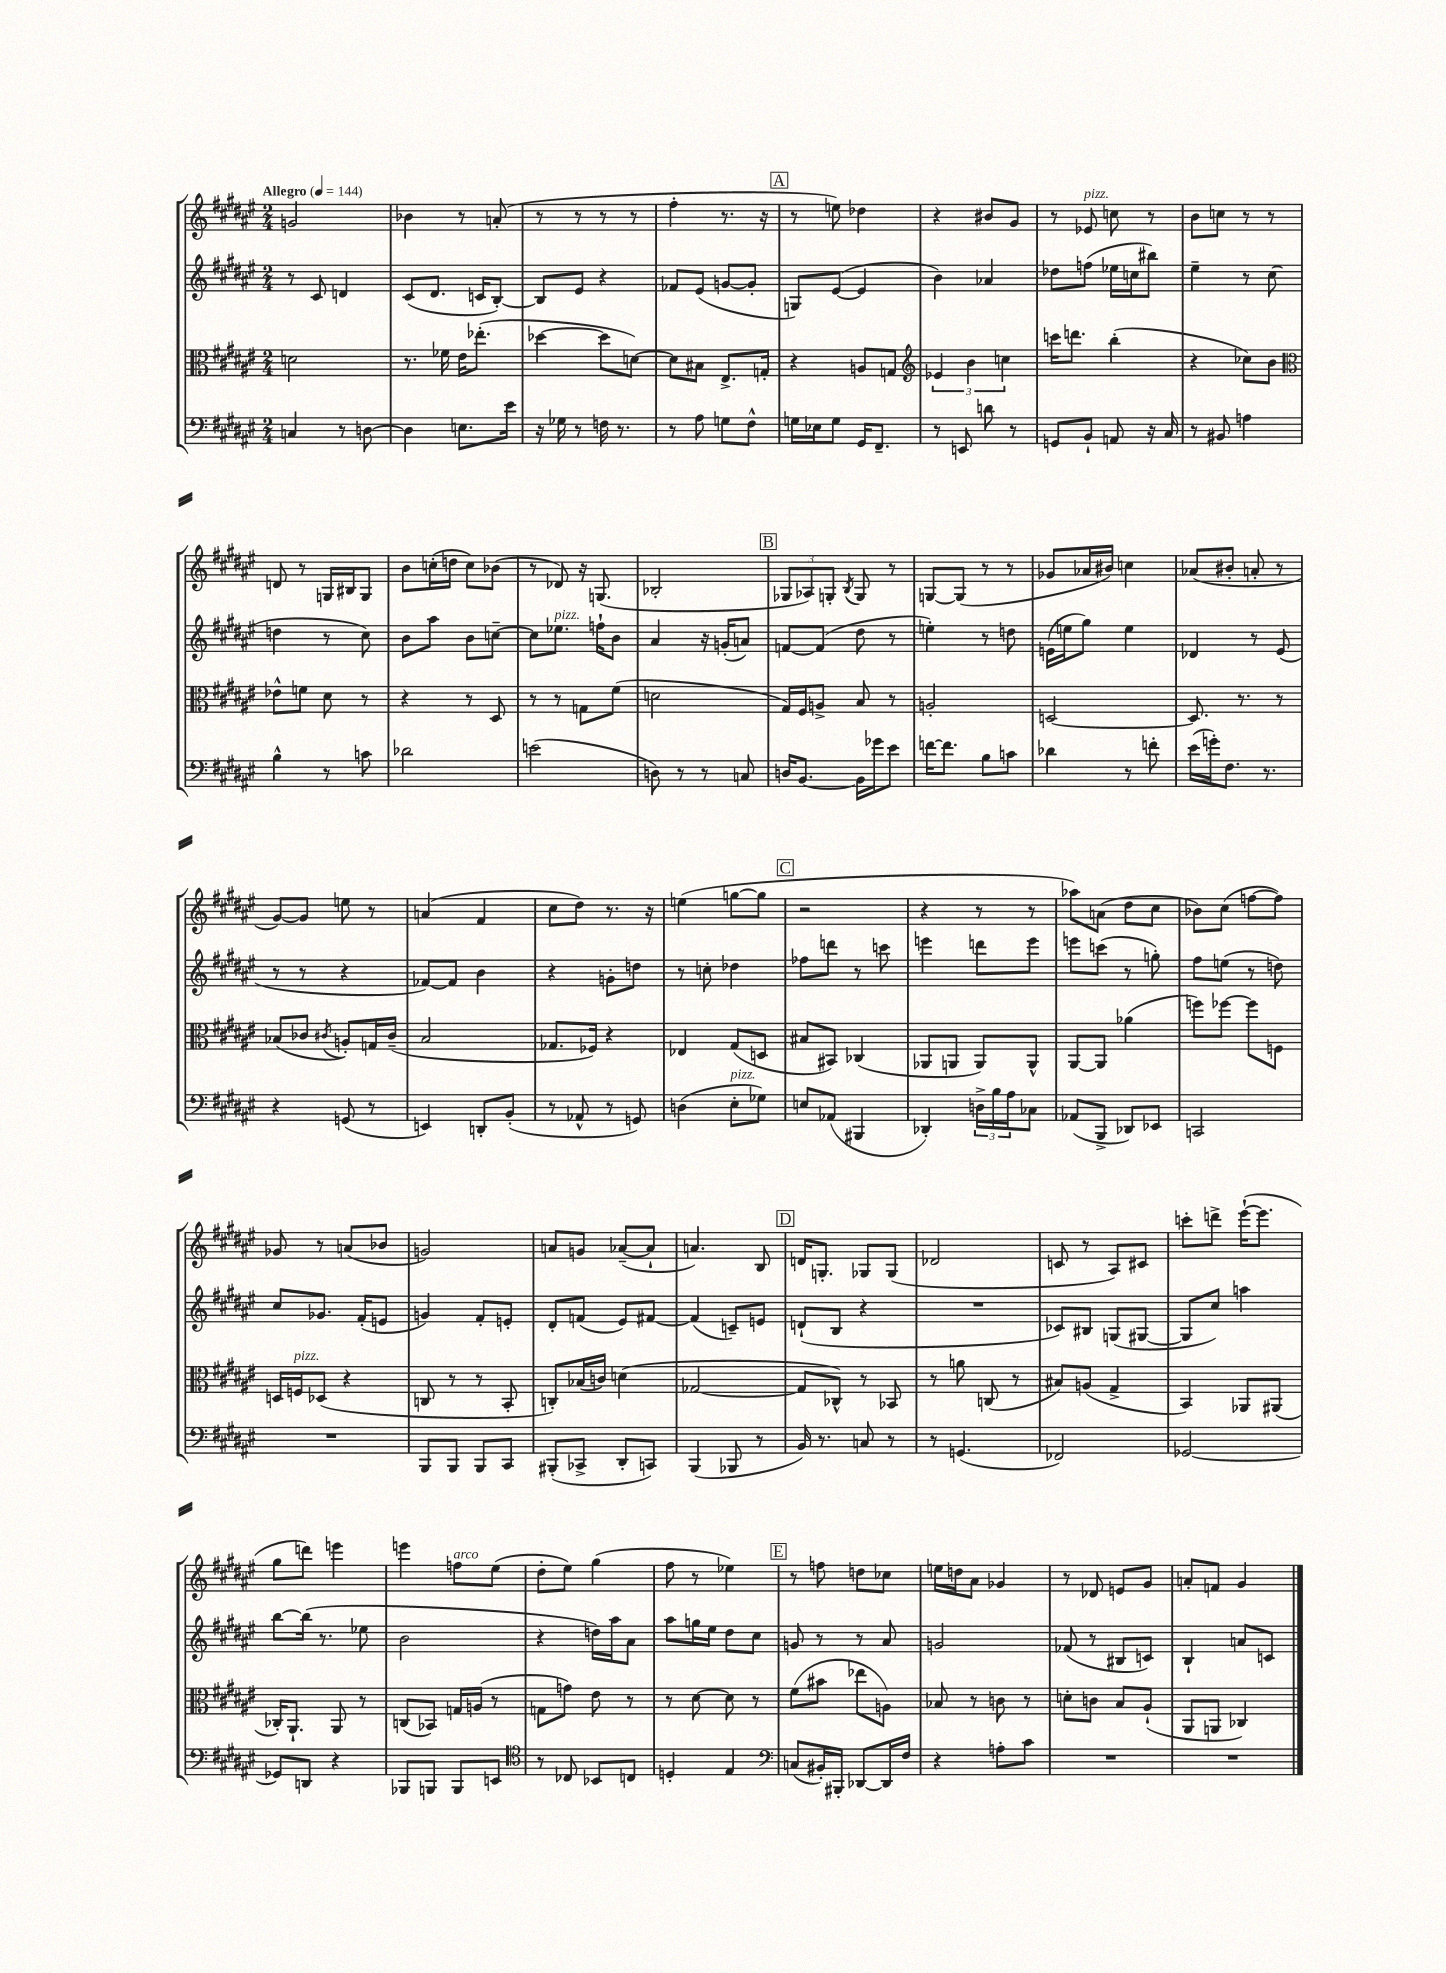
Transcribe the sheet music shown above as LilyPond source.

<<
\new StaffGroup <<
\new Staff = "s0" {
    \clef treble \key fis \major \numericTimeSignature \time 2/4 \tempo "Allegro" 4 = 144
    g'2 |
    bes'4 r8 a'8-.( |
    r8 r8 r8 r8 |
    fis''4-. r8. r16 |
    \mark \markup { \box "A" } r8 e''8) des''4 |
    r4 bis'8 gis'8 |
    r8 ees'8^\markup { \italic "pizz." } c''8 r8 |
    b'8 c''8 r8 r8 |
    d'8 r8 g16 bis16 g8 |
    b'8 c''16-.( d''16 c''8) bes'8( |
    r8 des'8) r16 g8.( |
    bes2-. |
    \mark \markup { \box "B" } \tuplet 3/2 { ges8 aes8) g8-. } \acciaccatura { b8 } g8 r8 |
    g8~ g8( r8 r8 |
    ges'8 aes'16 bis'16) c''4 |
    aes'8( bis'8-. a'8-. r8 |
    gis'8~) gis'8 e''8 r8 |
    a'4( fis'4 |
    cis''8 dis''8) r8. r16 |
    e''4( g''8~ g''8 |
    \mark \markup { \box "C" } r2 |
    r4 r8 r8 |
    aes''8) a'8( dis''8 cis''8 |
    bes'8) cis''8( f''8~ f''8) |
    ges'8 r8 a'8( bes'8 |
    g'2) |
    a'8 g'8 aes'8~--( aes'8-! |
    a'4.) b8 |
    \mark \markup { \box "D" } d'16 g8.-. ges8 ges8( |
    des'2 |
    c'8 r8 ais8) cis'8 |
    c'''8-. d'''8-> eis'''16~-!( eis'''8. |
    gis''8 d'''8) e'''4 |
    e'''4 f''8^\markup { \italic "arco" } eis''8( |
    dis''8-. eis''8) gis''4( |
    fis''8 r8 ees''4) |
    \mark \markup { \box "E" } r8 f''8 d''8 ces''8 |
    e''16 d''16 ais'8 ges'4 |
    r8 des'8 e'8 gis'8 |
    a'8-. f'8 gis'4 \bar "|." |
}
\new Staff = "s1" {
    \clef treble \key fis \major \numericTimeSignature \time 2/4
    r8 cis'8 d'4 |
    cis'8( dis'8. c'16 b8~-.) |
    b8 eis'8 r4 |
    fes'8 eis'8( g'8~ g'8-. |
    \mark \markup { \box "A" } g8) eis'8~( eis'4 |
    b'4) aes'4 |
    des''8 f''8( ees''16 c''16 bis''8) |
    eis''4-- r8 cis''8( |
    d''4 r8 cis''8) |
    b'8 ais''8 b'8 c''8~-- |
    c''8 ees''8.^\markup { \italic "pizz." } f''16-! b'8 |
    ais'4 r16 g'16-.( a'8) |
    \mark \markup { \box "B" } f'8~ f'8( dis''8 r8 |
    e''4-.) r8 d''8 |
    e'16( e''16 gis''8) e''4 |
    des'4 r8 eis'8( |
    r8 r8 r4 |
    fes'8~) fes'8 b'4 |
    r4 g'8-. d''8 |
    r8 c''8-. des''4 |
    \mark \markup { \box "C" } fes''8 d'''8 r8 c'''8 |
    e'''4 d'''8 e'''8 |
    e'''8 c'''8( r8 g''8-.) |
    fis''8 e''8( r8 d''8) |
    cis''8 ges'8. fis'16-.( e'8 |
    g'4) fis'8-. e'8-. |
    dis'8-. f'8( eis'8) fis'8~ |
    fis'4( c'8--) e'8 |
    \mark \markup { \box "D" } d'8-!( b8 r4 |
    R2 |
    ces'8) bis8 g8( gis8~ |
    gis8 cis''8) a''4 |
    b''8~ b''16( r8. ees''8 |
    b'2 |
    r4 d''16) ais''16 ais'8 |
    ais''8 g''16 eis''16 dis''8 cis''8 |
    \mark \markup { \box "E" } g'8 r8 r8 ais'8 |
    g'2 |
    fes'8( r8 bis8 c'8) |
    b4-! a'8 c'8 \bar "|." |
}
\new Staff = "s2" {
    \clef alto \key fis \major \numericTimeSignature \time 2/4
    d'2 |
    r8. fes'16 eis'16 ees''8.-.( |
    des''4~ des''8 d'8~) |
    d'8 bis8 eis8.-> g16-. |
    \mark \markup { \box "A" } r4 a8 g8 |
    \clef treble \tuplet 3/2 { ees'4 b'4 c''4 } |
    c'''16 d'''8. b''4-.( |
    r4 ces''8) b'8 |
    \clef alto ees'8-^ f'8 dis'8 r8 |
    r4 r8 dis8 |
    r8 r8 g8 fis'8( |
    d'2 |
    \mark \markup { \box "B" } gis16) fis16 a8-> b8 r8 |
    a2-. |
    d2~ |
    d8. r8. r8 |
    bes8( ces'8 \acciaccatura { cis'8 } a8-.) g16 cis'16--( |
    b2 |
    ges8. fes16) r4 |
    ees4 gis8( d8 |
    \mark \markup { \box "C" } bis8 bis,8) ces4( |
    aes,8 a,8 a,8) a,8-^ |
    ais,8~ ais,8 aes'4( |
    f''8) fes''8~ fes''8 f8 |
    d16 f16^\markup { \italic "pizz." } des8( r4 |
    c8 r8 r8 b,8-. |
    c8-.) bes16( c'16) d'4( |
    ges2~ |
    \mark \markup { \box "D" } ges8 ces8-^) r8 bes,8 |
    r8 a'8 c8( r8 |
    bis8) a8( gis4-> |
    b,4) aes,8 ais,8( |
    ces16-.) ais,8.-! ais,8 r8 |
    c8( bes,8) g16 a16( r8 |
    g8 g'8) eis'8 r8 |
    r8 dis'8~ dis'8 r8 |
    \mark \markup { \box "E" } fis'8( bis'8 ees''8 a8) |
    bes8 r8 c'8 r8 |
    d'8-. c'8 b8 ais8-!( |
    ais,8 a,8 ces4) \bar "|." |
}
\new Staff = "s3" {
    \clef bass \key fis \major \numericTimeSignature \time 2/4
    c4 r8 d8~ |
    d4 e8. eis'16 |
    r16 ges16 r8 f16 r8. |
    r8 ais8 g8 fis8-^ |
    \mark \markup { \box "A" } g16 ees16 g8 gis,16 fis,8.-- |
    r8 e,8 d'8 r8 |
    g,8 b,8-! a,8 r16 cis16 |
    r8 bis,8 a4 |
    b4-^ r8 c'8 |
    des'2 |
    e'2( |
    d8) r8 r8 c8 |
    \mark \markup { \box "B" } d16 b,8.~ b,16 ges'16 eis'8 |
    f'16~ f'8. b8 c'8 |
    des'4 r8 f'8-. |
    eis'16( g'16-.) fis8. r8. |
    r4 g,8( r8 |
    e,4) d,8-. b,8-.( |
    r8 aes,8-^ r8 g,8) |
    d4( eis8-.^\markup { \italic "pizz." } ges8) |
    \mark \markup { \box "C" } e8 aes,8( bis,,4 |
    des,4-.) \tuplet 3/2 { d16-> b16 ais16 } ces8 |
    aes,8( b,,8-> des,8) ees,8 |
    c,2 |
    R2 |
    b,,8 b,,8 b,,8 cis,8 |
    bis,,8-.( ces,8-> dis,8-. c,8) |
    b,,4( bes,,8 r8 |
    \mark \markup { \box "D" } b,16) r8. c8 r8 |
    r8 g,4.( |
    fes,2) |
    ges,2~ |
    ges,8 d,8 r4 |
    bes,,8 b,,8 b,,8 e,8 |
    \clef tenor r8 ces8 bes,8 c8 |
    d4-. eis4 |
    \mark \markup { \box "E" } \clef bass c8( bis,16-.) bis,,16-. des,8~ des,16 fis16 |
    r4 a8-. cis'8 |
    R2 |
    R2 \bar "|." |
}
>>
>>
\layout { \context { \Score \remove "Bar_number_engraver" } }
